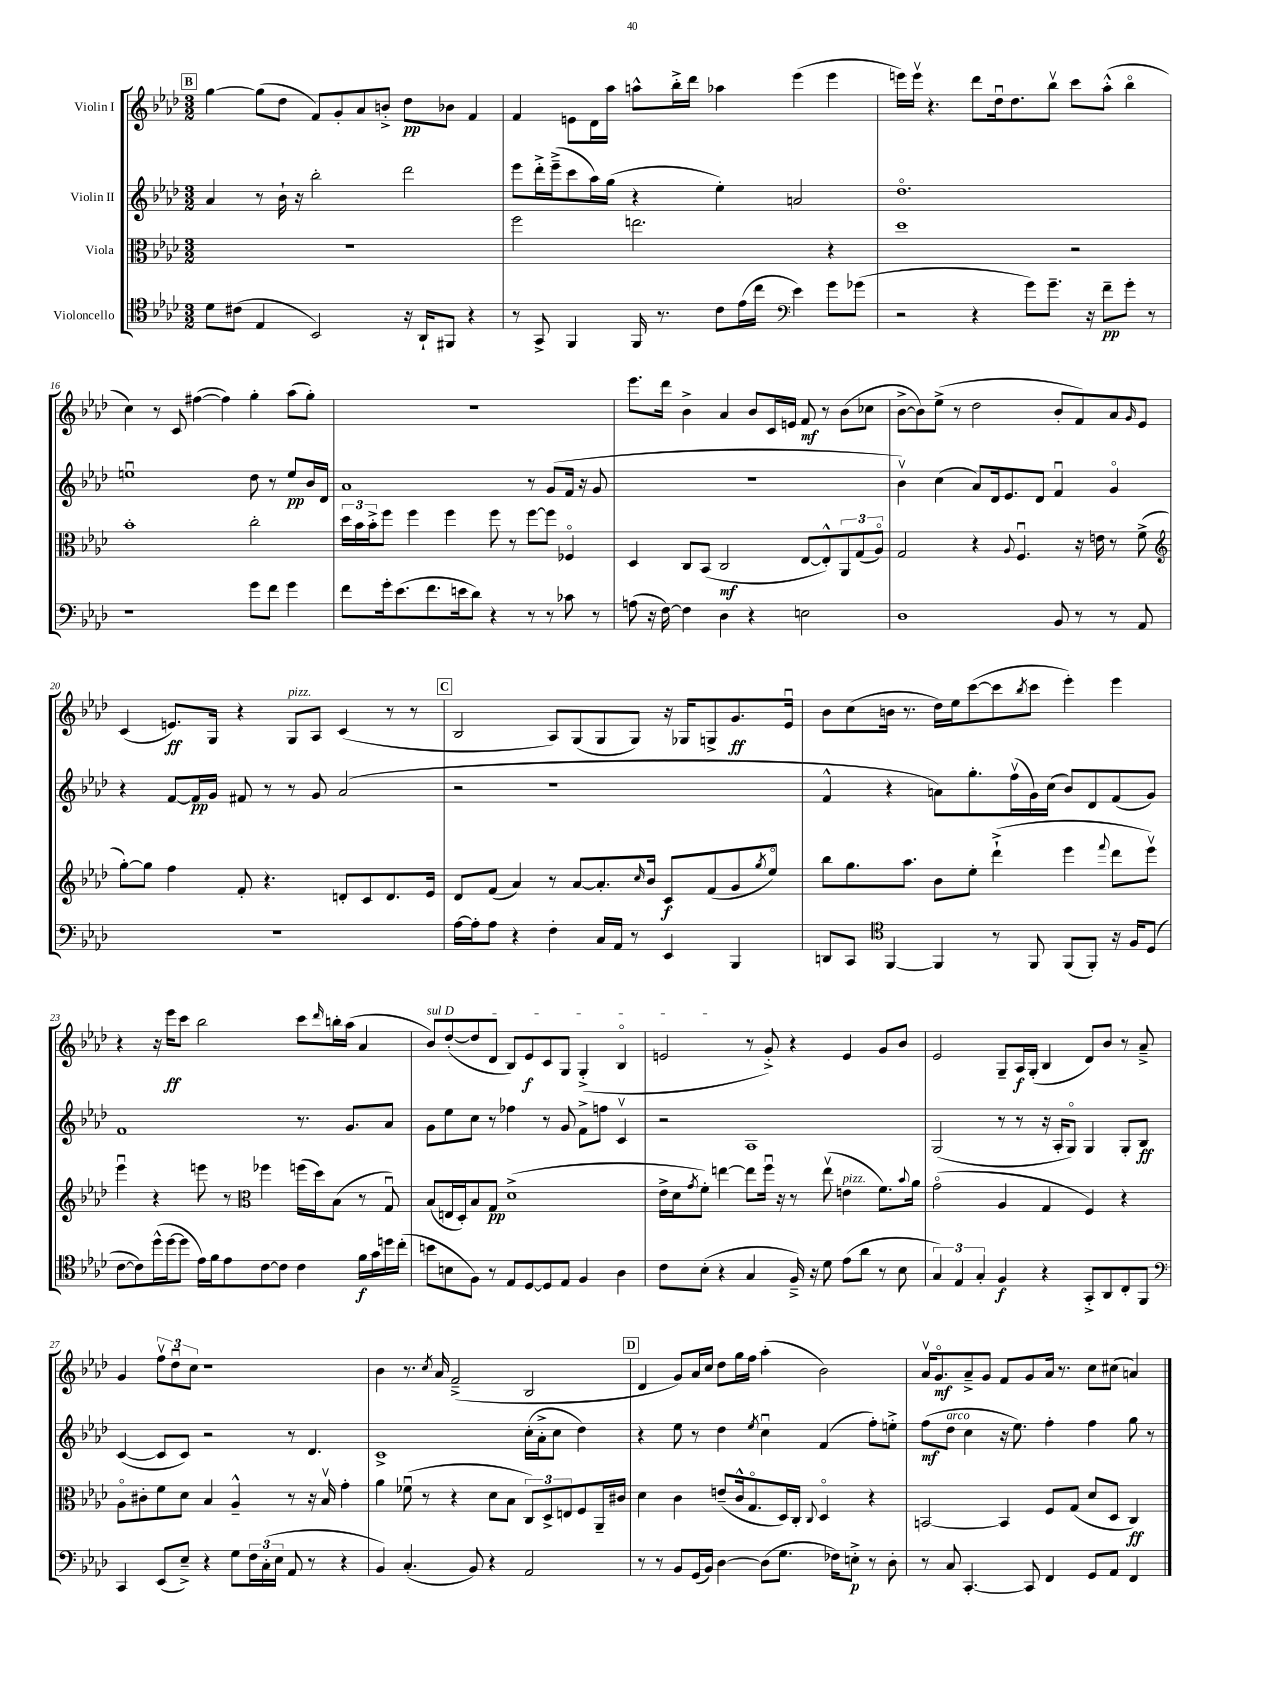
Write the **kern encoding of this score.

**kern	**dynam	**kern	**dynam	**kern	**dynam	**kern	**dynam
*part4	*part4	*part3	*part3	*part2	*part2	*part1	*part1
*staff4	*staff4	*staff3	*staff3	*staff2	*staff2	*staff1	*staff1
*I"Violoncello	*	*I"Viola	*	*I"Violin II	*	*I"Violin I	*
*clefC4	*	*clefC3	*	*clefG2	*	*clefG2	*
*k[b-e-a-d-]	*	*k[b-e-a-d-]	*	*k[b-e-a-d-]	*	*k[b-e-a-d-]	*
*M3/2	*	*M3/2	*	*M3/2	*	*M3/2	*
!!LO:REH:place=s1:t=B
=13	=13	=13	=13	=13	=13	=13	=13
8d-\L	.	1.r	.	4a-/	.	[4gg\	.
(8c#X\J	.	.	.	.	.	.	.
4E-/	.	.	.	8r	.	(8gg\L]	.
.	.	.	.	16b-`\	.	8dd-\J	.
.	.	.	.	16r	.	.	.
2BB-/)	.	.	.	2bb-'\	.	8f/L)	.
.	.	.	.	.	.	8g'/	.
.	.	.	.	.	.	8a-/	.
.	.	.	.	.	.	8bn'^/J	.
16r	.	.	.	2ddd-\	.	8dd-\L	pp
16AA-`/KL	.	.	.	.	.	.	.
8FF#X/J	.	.	.	.	.	8b-X\J	.
4r	.	.	.	.	.	4f/	.
=14	=14	=14	=14	=14	=14	=14	=14
8r	.	2ff\	.	8eee-\L	.	4f/	.
8GG^/	.	.	.	16ddd-'^\L	.	.	.
.	.	.	.	(16eee-~^\J	.	.	.
4FF/	.	.	.	8ccc\	.	8en\L	.
.	.	.	.	16aa-\L)	.	16d-\L	.
.	.	.	.	(16gg\JJ	.	16aa-\JJ	.
16FF/	.	2.een\	.	4r	.	8aan^^\L	.
8.r	.	.	.	.	.	.	.
.	.	.	.	.	.	16bb-'^\L	.
.	.	.	.	.	.	16ddd-\JJ	.
8c\L	.	.	.	4ee-'\)	.	4aa-X\	.
(16e-\L	.	.	.	.	.	.	.
16cc\JJ	.	.	.	.	.	.	.
*clefF4	*	*	*	*	*	*	*
4e-\)	.	.	.	2an/	.	(4eee-\	.
8g\L	.	4r	.	.	.	4eee-\	.
(8g-X\J	.	.	.	.	.	.	.
=15	=15	=15	=15	=15	=15	=15	=15
2r	.	1dd-	.	1.dd-	.	16eeen\LL)	.
.	.	.	.	.	.	16eeev\JJ	.
.	.	.	.	.	.	4.r	.
4r	.	.	.	.	.	8ddd-\L	.
.	.	.	.	.	.	16dd-u\k	.
.	.	.	.	.	.	8.dd-\	.
8g\L)	.	.	.	.	.	.	.
8.g~\J	.	.	.	.	.	8bb-v\J	.
.	.	2r	.	.	.	8ccc\L	.
16r	.	.	.	.	.	.	.
8f~\L	pp	.	.	.	.	(8aa-'^^\J	.
8g'\J	.	.	.	.	.	4bb-\	.
8r	.	.	.	.	.	.	.
!!LO:LB:g=z
=16	=16	=16	=16	=16	=16	=16	=16
1r	.	1b-'	.	1eenu	.	4cc\)	.
.	.	.	.	.	.	8r	.
.	.	.	.	.	.	8c/	.
.	.	.	.	.	.	([4ff#X\	.
.	.	.	.	.	.	4ff#\])	.
8g\L	.	2cc'\	.	8dd-\	.	4gg'\	.
8f\J	.	.	.	8r	.	.	.
4g\	.	.	.	8ee/L	pp	(8aa-\L	.
.	.	.	.	16b-/L	.	8gg'\J)	.
.	.	.	.	16d-/JJ	.	.	.
=17	=17	=17	=17	=17	=17	=17	=17
8f\L	.	24dd-\LL	.	1a-	.	1.r	.
.	.	24b-\	.	.	.	.	.
.	.	24b-'^\J	.	.	.	.	.
16g'\k	.	8ff\J	.	.	.	.	.
(8.e-\	.	.	.	.	.	.	.
.	.	4ff\	.	.	.	.	.
8.f\	.	.	.	.	.	.	.
.	.	4ff\	.	.	.	.	.
16en\k	.	.	.	.	.	.	.
8d-\J)	.	.	.	.	.	.	.
4r	.	8ff\	.	.	.	.	.
.	.	8r	.	.	.	.	.
8r	.	[8ff\L	.	8r	.	.	.
8r	.	8ff\J]	.	(8g/L	.	.	.
8c-X\	.	4F-X/	.	16f/Jk	.	.	.
.	.	.	.	16r	.	.	.
8r	.	.	.	8g/	.	.	.
=18	=18	=18	=18	=18	=18	=18	=18
(8An\	.	4D-/	.	1.r	.	8.eee-\L	.
16r	.	.	.	.	.	.	.
[16F\)	.	.	.	.	.	16ddd-\Jk	.
4F\]	.	8C/L	.	.	.	4b-^\	.
.	.	(8BB-/J	.	.	.	.	.
4D-\	.	2C/	mf	.	.	4a-/	.
4r	.	.	.	.	.	8b-/L	.
.	.	.	.	.	.	16c/L	.
.	.	.	.	.	.	16en/JJ	.
2En\	.	[8E-/L	.	.	.	8f/	mf
.	.	8E-'^^/])	.	.	.	8r	.
.	.	12AA-/	.	.	.	(8b-\L	.
.	.	(12G/	.	.	.	.	.
.	.	.	.	.	.	8cc-X\J	.
.	.	12A-/J)	.	.	.	.	.
=19	=19	=19	=19	=19	=19	=19	=19
1D-	.	2G/	.	4b-v\)	.	[8b-^\L	.
.	.	.	.	.	.	8b-\])	.
.	.	.	.	(4cc\	.	(8ee-^\J	.
.	.	.	.	.	.	8r	.
.	.	4r	.	8a-/L)	.	2dd-\	.
.	.	.	.	16d-/k	.	.	.
.	.	.	.	8.e-/	.	.	.
.	.	8qqA-/	.	.	.	.	.
.	.	4.Fu/	.	.	.	.	.
.	.	.	.	8d-/J	.	.	.
8BB-/	.	.	.	4fu/	.	8b-'/L	.
8r	.	16r	.	.	.	8f/)	.
.	.	16en\	.	.	.	.	.
8r	.	8r	.	4g/	.	8a-/	.
.	.	.	.	.	.	16qqg/	.
8AA-/	.	(8f^\	.	.	.	8e-/J	.
!!LO:LB:g=z
=20	=20	=20	=20	=20	=20	=20	=20
*	*	*clefG2	*	*	*	*	*
1.r	.	[8gg'\L)	.	4r	.	(4c/	.
.	.	8gg\J]	.	.	.	.	.
.	.	4ff\	.	[8f/L	.	8.en/L)	ff
.	.	.	.	16f/L]	pp	.	.
.	.	.	.	16g/JJ	.	16G/Jk	.
.	.	8f'/	.	8f#X/	.	4r	.
.	.	4.r	.	8r	.	.	.
!	!	!	!	!	!	!LO:TX:a:i:t=pizz.	!
.	.	.	.	8r	.	8G/L	.
.	.	.	.	8g/	.	8A-/J	.
.	.	8dn'/L	.	(2a-/	.	(4c/	.
.	.	8c/	.	.	.	.	.
.	.	8.d/	.	.	.	8r	.
.	.	.	.	.	.	8r	.
.	.	16e-/Jk	.	.	.	.	.
!!LO:REH:place=s1:t=C
=21	=21	=21	=21	=21	=21	=21	=21
[16A-\LL	.	8d-/L	.	2r	.	2B-/	.
16A-'\J]	.	.	.	.	.	.	.
8A-\J	.	(8f/J	.	.	.	.	.
4r	.	4a-/)	.	.	.	.	.
4F'\	.	8r	.	1r	.	8A-/L)	.
.	.	[8a-/L	.	.	.	(8G/	.
16C/LL	.	8.a-'/]	.	.	.	8G/	.
16AA-/JJ	.	.	.	.	.	.	.
8r	.	.	.	.	.	8G/J)	.
.	.	16qqcc/	.	.	.	.	.
.	.	16b-/Jk	.	.	.	.	.
4EE-/	.	8c/L	f	.	.	16r	.
.	.	.	.	.	.	16G-X/KL	.
.	.	(8f/	.	.	.	8Gn^/	.
4BBB-/	.	8g/	.	.	.	8.g/	ff
.	.	8qgg/	.	.	.	.	.
.	.	8ee-/J)	.	.	.	.	.
.	.	.	.	.	.	16e-u/Jk	.
=22	=22	=22	=22	=22	=22	=22	=22
8DDn/L	.	8bb-\L	.	4f^^/	.	8b-\L	.
8CC/J	.	8.gg\	.	.	.	(8cc\	.
*clefC4	*	*	*	*	*	*	*
[4FF/	.	.	.	4r	.	16bn\Jk	.
.	.	8.aa-\J	.	.	.	8.r	.
4FF/]	.	8b-\L	.	8an\L)	.	16dd-\LL)	.
.	.	.	.	.	.	16ee-\J	.
.	.	8ee-'\J	.	8.gg'\	.	([8ccc\	.
8r	.	(4ddd-`^\	.	.	.	8ccc\]	.
.	.	.	.	(16ffv\L	.	.	.
.	.	.	.	.	.	8qbb-/	.
8FF/	.	.	.	16g\)	.	8ccc\J	.
.	.	.	.	(16cc\JJ	.	.	.
(8FF/L	.	4eee-\	.	8b-/L)	.	4eee-'\)	.
8FF'/J)	.	.	.	8d-/	.	.	.
.	.	8qqfff/	.	.	.	.	.
16r	.	8ddd-\L	.	(8f/	.	4eee-\	.
16F/KL	.	.	.	.	.	.	.
(8D-/J	.	8eee-v\J)	.	8g/J)	.	.	.
!!LO:LB:g=z
=23	=23	=23	=23	=23	=23	=23	=23
[8c\L	.	4eee-u\	.	1f	.	4r	.
8c\])	.	.	.	.	.	.	.
(16dd-^^\L	.	4r	.	.	.	16r	.
[16dd-\J	.	.	.	.	.	16eee-\KL	ff
8dd-\J]	.	.	.	.	.	8ccc\J	.
16e-\LL)	.	8eeen\	.	.	.	2bb-\	.
16f\J	.	.	.	.	.	.	.
8e-\	.	8r	.	.	.	.	.
*	*	*clefC3	*	*	*	*	*
[8c\	.	4ff-X\	.	.	.	.	.
8c\J]	.	.	.	.	.	.	.
4c\	.	(16ffn\LL	.	8.r	.	8ccc\L	.
.	.	16dd-\J)	.	.	.	.	.
.	.	.	.	.	.	16qqddd-/	.
.	.	(8B-\J	.	.	.	16bbn'\L	.
.	.	.	.	8.g/L	.	(16aa-\JJ	.
16f\LL	f	8r	.	.	.	4a-/	.
16g\	.	.	.	.	.	.	.
16ddn\	.	8Gu/)	.	8a-/J	.	.	.
(16cc'\JJ	.	.	.	.	.	.	.
=24	=24	=24	=24	=24	=24	=24	=24
!	!	!	!	!	!	!LO:TX:a:i:t=sul D	!
8bn\L	.	(8B-/L	.	8g\L	.	8b-/L)	.
8Bn\	.	16En/L	.	8ee-\	.	([8dd-'/	.
.	.	16D-'/J)	.	.	.	.	.
8F\J)	.	8B-/	.	8cc\J	.	8dd-/]	.
8r	.	8G/J	pp	8r	.	8d-/J	.
8E-/L	.	(1d-^	.	4ff-X\	.	8B-/L)	.
[8D-/	.	.	.	.	.	8e-/	f
8D-/]	.	.	.	8r	.	8c/	.
8E-/J	.	.	.	8g/	.	8G/J	.
4F/	.	.	.	8f^\L	.	(4G'^/	.
.	.	.	.	8ffn\J	.	.	.
4A-\	.	.	.	4cv/	.	4B-/	.
=25	=25	=25	=25	=25	=25	=25	=25
8c\L	.	16e-^\LL	.	2r	.	2en/	.
.	.	16d-\J	.	.	.	.	.
.	.	8qg/	.	.	.	.	.
(8B-'\J	.	8f'\J)	.	.	.	.	.
4r	.	[4een\	.	.	.	.	.
4G/	.	8ee\L]	.	1A-	.	8r	.
.	.	16ffu\Jk	.	.	.	8g'^/)	.
.	.	16r	.	.	.	.	.
16F~^/)	.	8r	.	.	.	4r	.
16r	.	.	.	.	.	.	.
8d-\	.	(8eev\	.	.	.	.	.
!	!	!LO:TX:a:i:t=pizz.	!	!	!	!	!
(8e-\L	.	4en\	.	.	.	4e/	.
8a-\J	.	.	.	.	.	.	.
8r	.	8.f\L)	.	.	.	8g/L	.
8B-\	.	.	.	.	.	8b-/J	.
.	.	8qqb-/	.	.	.	.	.
.	.	16a-\Jk	.	.	.	.	.
=26	=26	=26	=26	=26	=26	=26	=26
6G/)	.	(2g\	.	(2G/	.	2e-/	.
6E-/	.	.	.	.	.	.	.
6G'/	.	.	.	.	.	.	.
4F/	f	4A-/	.	8r	.	8G~/L	.
.	.	.	.	8r	.	16A-/L	f
.	.	.	.	.	.	(16G'/JJ	.
4r	.	4G/	.	16r	.	4B-/	.
.	.	.	.	16A-'/KL	.	.	.
.	.	.	.	8G/J)	.	.	.
8GG'^/L	.	4F/)	.	4G/	.	8d-/L)	.
8AA-/	.	.	.	.	.	8b-/J	.
8C'/	.	4r	.	8G'/L	.	8r	.
8FF/J	.	.	.	8B-/J	ff	8a-~^/	.
!!LO:LB:g=z
=27	=27	=27	=27	=27	=27	=27	=27
*clefF4	*	*	*	*	*	*	*
4CC/	.	8A-\L	.	([4c/	.	4g/	.
.	.	8c#X'\	.	.	.	.	.
(8EE-/L	.	8f\	.	8c/L]	.	12ffv\L	.
.	.	.	.	.	.	12dd-u\	.
8E-~^/J)	.	8d-\J	.	8c/J)	.	.	.
.	.	.	.	.	.	12cc\J	.
4r	.	4B-/	.	2r	.	1r	.
8G\L	.	4A-~^^/	.	.	.	.	.
24F\L	.	.	.	.	.	.	.
(24C'\	.	.	.	.	.	.	.
24E-\JJ	.	.	.	.	.	.	.
8AA-/	.	8r	.	8r	.	.	.
8r	.	16r	.	4.d-/	.	.	.
.	.	16B-v/	.	.	.	.	.
4r	.	4g'\	.	.	.	.	.
=28	=28	=28	=28	=28	=28	=28	=28
4BB-/)	.	4a-\	.	1c^	.	4b-\	.
(4.C'/	.	(8f-Xu\	.	.	.	8.r	.
.	.	8r	.	.	.	.	.
.	.	.	.	.	.	8qcc/	.
.	.	.	.	.	.	16a-/	.
.	.	4r	.	.	.	(2f~^/	.
8BB-/)	.	.	.	.	.	.	.
4r	.	8d-\L	.	.	.	.	.
.	.	8B-\J	.	.	.	.	.
2AA-/	.	12C/L)	.	(16cc'\LL	.	2B-/	.
.	.	.	.	16a-'^\J	.	.	.
.	.	12D-^/	.	.	.	.	.
.	.	.	.	8cc\J	.	.	.
.	.	12En/	.	.	.	.	.
.	.	8F/	.	4dd-\)	.	.	.
.	.	16AA-~/L	.	.	.	.	.
.	.	16c#X/JJ	.	.	.	.	.
!!LO:REH:place=s1:t=D
=29	=29	=29	=29	=29	=29	=29	=29
8r	.	4d-\	.	4r	.	4d-/	.
8r	.	.	.	.	.	.	.
8BB-/L	.	4c\	.	8ee-\	.	8g/L)	.
(16GG/L	.	.	.	8r	.	16a-/L	.
16BB-/JJ)	.	.	.	.	.	16cc/JJ	.
[4D-\	.	(8en~/L	.	4dd-\	.	8dd-\L	.
.	.	16c^^/k	.	.	.	16gg\L	.
.	.	8.G/	.	.	.	16ff\JJ	.
.	.	.	.	8qee-/	.	.	.
(8D-\L]	.	.	.	4ccu\	.	(4aa-'\	.
8.G\J	.	16D-/L)	.	.	.	.	.
.	.	16C'/JJ	.	.	.	.	.
.	.	8qqC/	.	.	.	.	.
.	.	4D-/	.	(4f/	.	2b-\)	.
16F-X\KL)	.	.	.	.	.	.	.
8En'^\J	p	.	.	.	.	.	.
8r	.	4r	.	8ff'\L)	.	.	.
8D-'\	.	.	.	8een'^\J	.	.	.
=30	=30	=30	=30	=30	=30	=30	=30
8r	.	[2BBn/	.	(8ff\L	mf	16a-v/KL	.
.	.	.	.	.	.	8.g/	mf
!	!	!	!	!LO:TX:a:i:t=arco	!	!	!
8C/	.	.	.	8dd-\J	.	.	.
[4.CC'/	.	.	.	4cc\	.	8a-~^/	.
.	.	.	.	.	.	8g/J	.
.	.	4BB/]	.	16r	.	8f/L	.
.	.	.	.	8.ee-\)	.	.	.
8CC/]	.	.	.	.	.	8g/	.
4FF/	.	8F/L	.	4ff'\	.	16a-/Jk	.
.	.	.	.	.	.	8.r	.
.	.	(8G/J	.	.	.	.	.
8GG/L	.	8d-/L	.	4ff\	.	8cc\L	.
8AA-/J	.	8D-/J	.	.	.	(8cc#X\J	.
4FF/	.	4C/)	ff	8gg\	.	4an/)	.
.	.	.	.	8r	.	.	.
==	==	==	==	==	==	==	==
*-	*-	*-	*-	*-	*-	*-	*-
